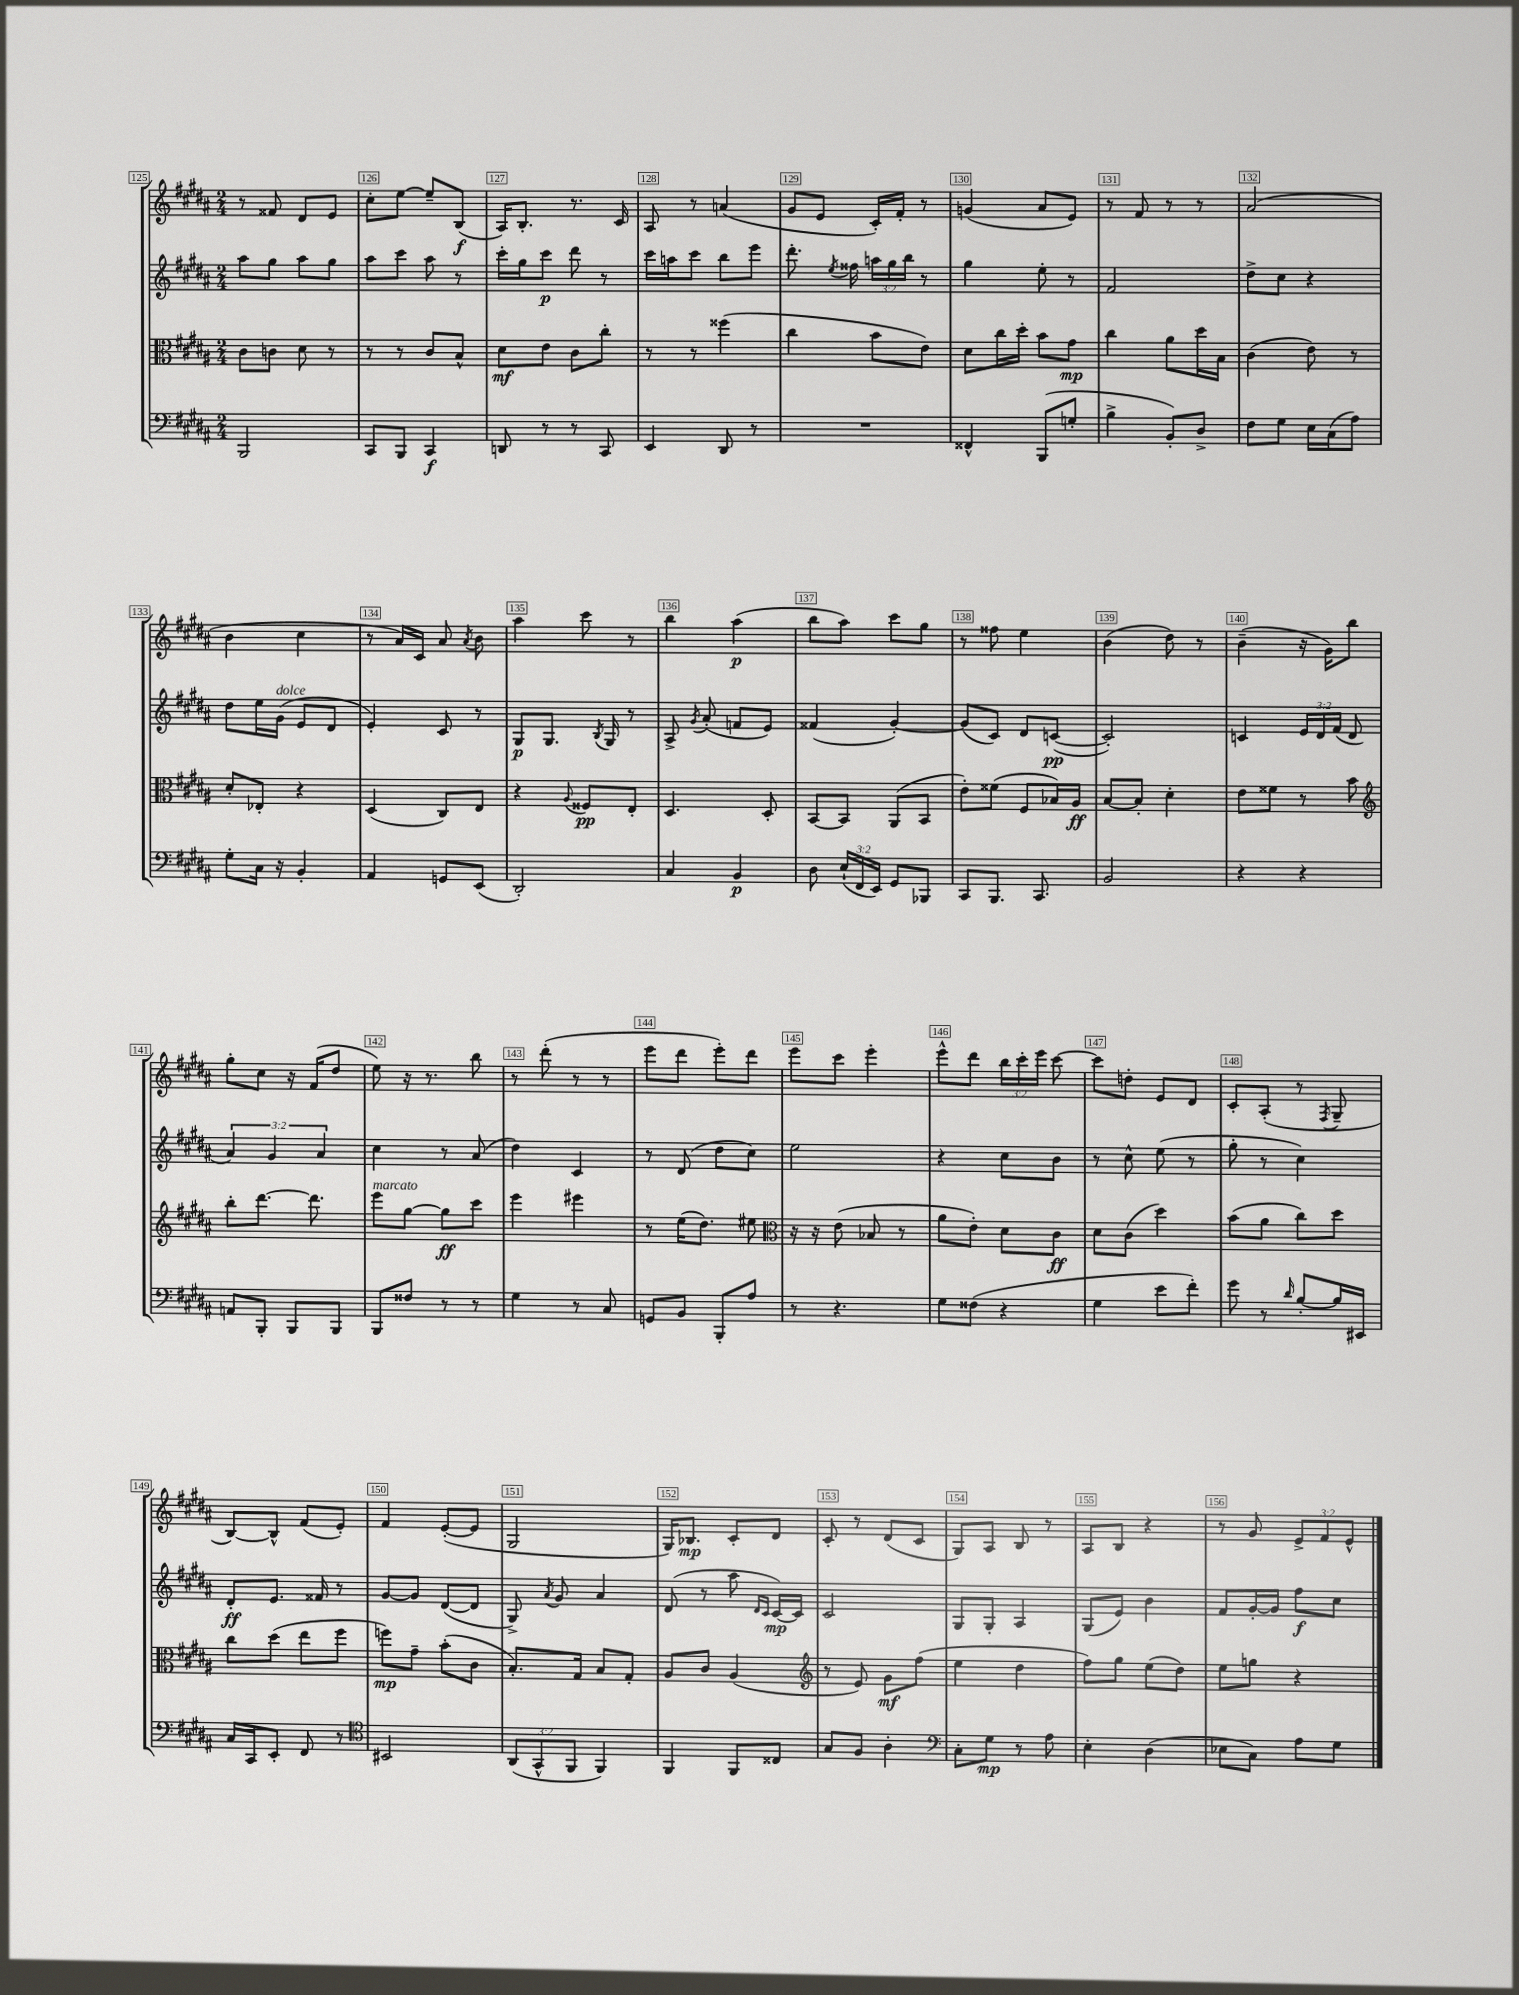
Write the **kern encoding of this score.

**kern	**kern	**kern	**kern
*staff4	*staff3	*staff2	*staff1
*clefF4	*clefC3	*clefG2	*clefG2
*k[f#c#g#d#a#]	*k[f#c#g#d#a#]	*k[f#c#g#d#a#]	*k[f#c#g#d#a#]
*M2/4	*M2/4	*M2/4	*M2/4
2BBB	8c#	8aa#	8r
.	8c	8gg#	8f##
.	8d#	8aa#	8d#
.	8r	8gg#	8e
=	=	=	=
8CC#	8r	8aa#	8cc#'
8BBB	8r	8ccc#	[8ee
4CC#	8c#	8aa#	8ee~]
.	8B^^	8r	(8B
=	=	=	=
8DD	8d#	16ccc#'	16A#)
.	.	16gg#	8.B'
8r	8e	8ccc#	.
8r	8c#	8ddd#	8.r
8CC#	8cc#'	8r	.
.	.	.	16c#
=	=	=	=
4EE	8r	16ccc#	8A#
.	.	16aa	.
.	8r	8ccc#	8r
8DD#	(4ff##	8bb	(4a
8r	.	8eee	.
=	=	=	=
2r	4cc#	8.ddd#'	8g#
.	.	.	8e
.	.	8qee	.
.	.	16ff##	.
.	8b	24aa	16c#')
.	.	24gg#	.
.	.	.	16f#'
.	.	24bb	.
.	8e)	8r	8r
=	=	=	=
4FF##^^	8d#	4gg#	(4g
.	16cc#	.	.
.	16dd#'	.	.
(8BBB	8b	8ee'	8a#
8G'	8g#	8r	8e)
=	=	=	=
4B^	4cc#	2f#	8r
.	.	.	8f#
8BB')	8a#	.	8r
8D#^	16dd#	.	8r
.	16B	.	.
=	=	=	=
8F#	(4c#	8dd#^	(2a#
8G#	.	8cc#	.
16E	8e)	4r	.
(16C#	.	.	.
8A#)	8r	.	.
=	=	=	=
8G#'	8d#'	8dd#	4b
16C#	8E-'	16ee	.
16r	.	(16g#	.
4BB'	4r	8e	4cc#
.	.	8d#	.
=	=	=	=
4AA#	(4D#	4e')	8r
.	.	.	16a#)
.	.	.	16c#
8GG	8C#)	8c#	8a#
.	.	.	8qa#
(8EE	8E	8r	8b
=	=	=	=
2DD#')	4r	8G#	4aa#
.	.	8.G#	.
.	8qqA#	.	.
.	8F##	.	8ccc#
.	.	8qB	.
.	.	16G#	.
.	8E'	8r	8r
=	=	=	=
4C#	4.D#	8A#^	4bb
.	.	8qg#	.
.	.	(8a#'	.
4BB	.	8f	(4aa#
.	8D#'	8e)	.
=	=	=	=
8D#	[8BB	(4f##	8bb
(24E`	8BB]	.	8aa#)
24FF#	.	.	.
24EE)	.	.	.
8GG#	(8AA#	[4g#')	8ccc#
8BBB-	8BB	.	8gg#
=	=	=	=
8CC#	8e')	(8g#]	8r
8.BBB	(8f##	8c#)	8ff##
.	8F#	8d#	4ee
8.CC#	.	.	.
.	16B-)	([8c	.
.	16A#	.	.
=	=	=	=
2BB	[8B	2c'])	(4b
.	8B']	.	.
.	4d#'	.	8dd#)
.	.	.	8r
=	=	=	=
4r	8e	4c	(4b~
.	8f##	.	.
4r	8r	24e	16r
.	.	24d#	.
.	.	.	16g#)
.	.	(24f#	.
.	8b	8d#	8bb
=	=	=	=
*	*clefG2	*	*
8AA	8bb'	6a#)	8gg#'
8BBB'	[8.ddd#	.	8cc#
.	.	6g#	.
8BBB	.	.	16r
.	8.ddd#]	.	(16f#
.	.	6a#	.
8BBB	.	.	8dd#
=	=	=	=
8BBB	8eee	4cc#	8ee)
8F##	[8gg#	.	16r
.	.	.	8.r
8r	8gg#]	8r	.
8r	8ccc#	(8a#	8bb
=	=	=	=
4G#	4eee	4dd#)	8r
.	.	.	(8ddd#'
8r	4eee#	4c#	8r
8C#	.	.	8r
=	=	=	=
8GG	8r	8r	8eee
8BB	(16ee	(8d#	8ddd#
.	8.dd#)	.	.
8BBB'	.	8dd#	8eee')
8A#	8ee#	8cc#)	8ddd#
=	=	=	=
*	*clefC3	*	*
8r	16r	2ee	8eee
.	16r	.	.
4.r	(8e	.	8ccc#
.	8B-	.	4eee'
.	8r	.	.
=	=	=	=
8G#	8a#	4r	8eee^^
(8F##	8e')	.	8ddd#
4r	8d#	8cc#	24bb
.	.	.	24ccc#'
.	.	.	24eee
.	8c#	8b	[8ccc#
=	=	=	=
4G#	8d#	8r	8ccc#]
.	(8c#	8cc#^^	8dd'
8e	4dd#)	(8ee	8e
8f#')	.	8r	8d#
=	=	=	=
8g#	(8b	8gg#'	8c#'
8r	8a#	8r	(8A#'
16qqd#	.	.	.
[8B'	8cc#)	4cc#)	8r
.	.	.	8qF#
16B]	8dd#	.	8G#~
16EE#	.	.	.
=	=	=	=
16C#	8cc#	8d#'	[8B)
16CC#	.	.	.
8EE'	(8dd#	8.e	8B^^]
8FF#	8ee	.	(8f#
.	.	16f##	.
8r	8ff#	8r	8e')
=	=	=	=
*clefC4	*	*	*
2BB#	8ff)	[8g#	4f#
.	8g#~	8g#]	.
.	(8b'	([8d#	([8e'
.	8c#	8d#]	8e]
=	=	=	=
(12AA#	8.B')	8G#^)	2G#
12GG#^^	.	.	.
.	.	8qa#	.
.	.	8g#	.
12FF#	.	.	.
.	16G#	.	.
4FF#)	8B	4a#	.
.	8G#'	.	.
=	=	=	=
4FF#	8A#	(8d#	16G#)
.	.	.	8.B-
.	8c#	8r	.
8FF#	(4A#	8aa#	8c#'
.	.	16qqd#	.
.	.	16qqc#	.
8C##	.	[16c#)	8d#
.	.	16c#]	.
=	=	=	=
*	*clefG2	*	*
8G#	8r	2c#	8c#'
8F#	8e)	.	8r
4A#'	8g#	.	(8d#
.	(8ff#	.	8c#
=	=	=	=
*clefF4	*	*	*
8C#'	4ee	8G#	8G#)
8G#	.	8G#'	8A#
8r	4dd#	4A#	8B
8A#	.	.	8r
=	=	=	=
4E'	8ff#)	(8G#	8A#
.	8gg#	8e)	8B
(4D#	(8ee	4b	4r
.	8dd#)	.	.
=	=	=	=
8E-	8ee	8f#	8r
8C#)	8gg	[16g#'	8g#
.	.	16g#]	.
8A#	4r	8ff#	12e^
.	.	.	12f#
8G#	.	8cc#	.
.	.	.	12e^^
==	==	==	==
*-	*-	*-	*-
